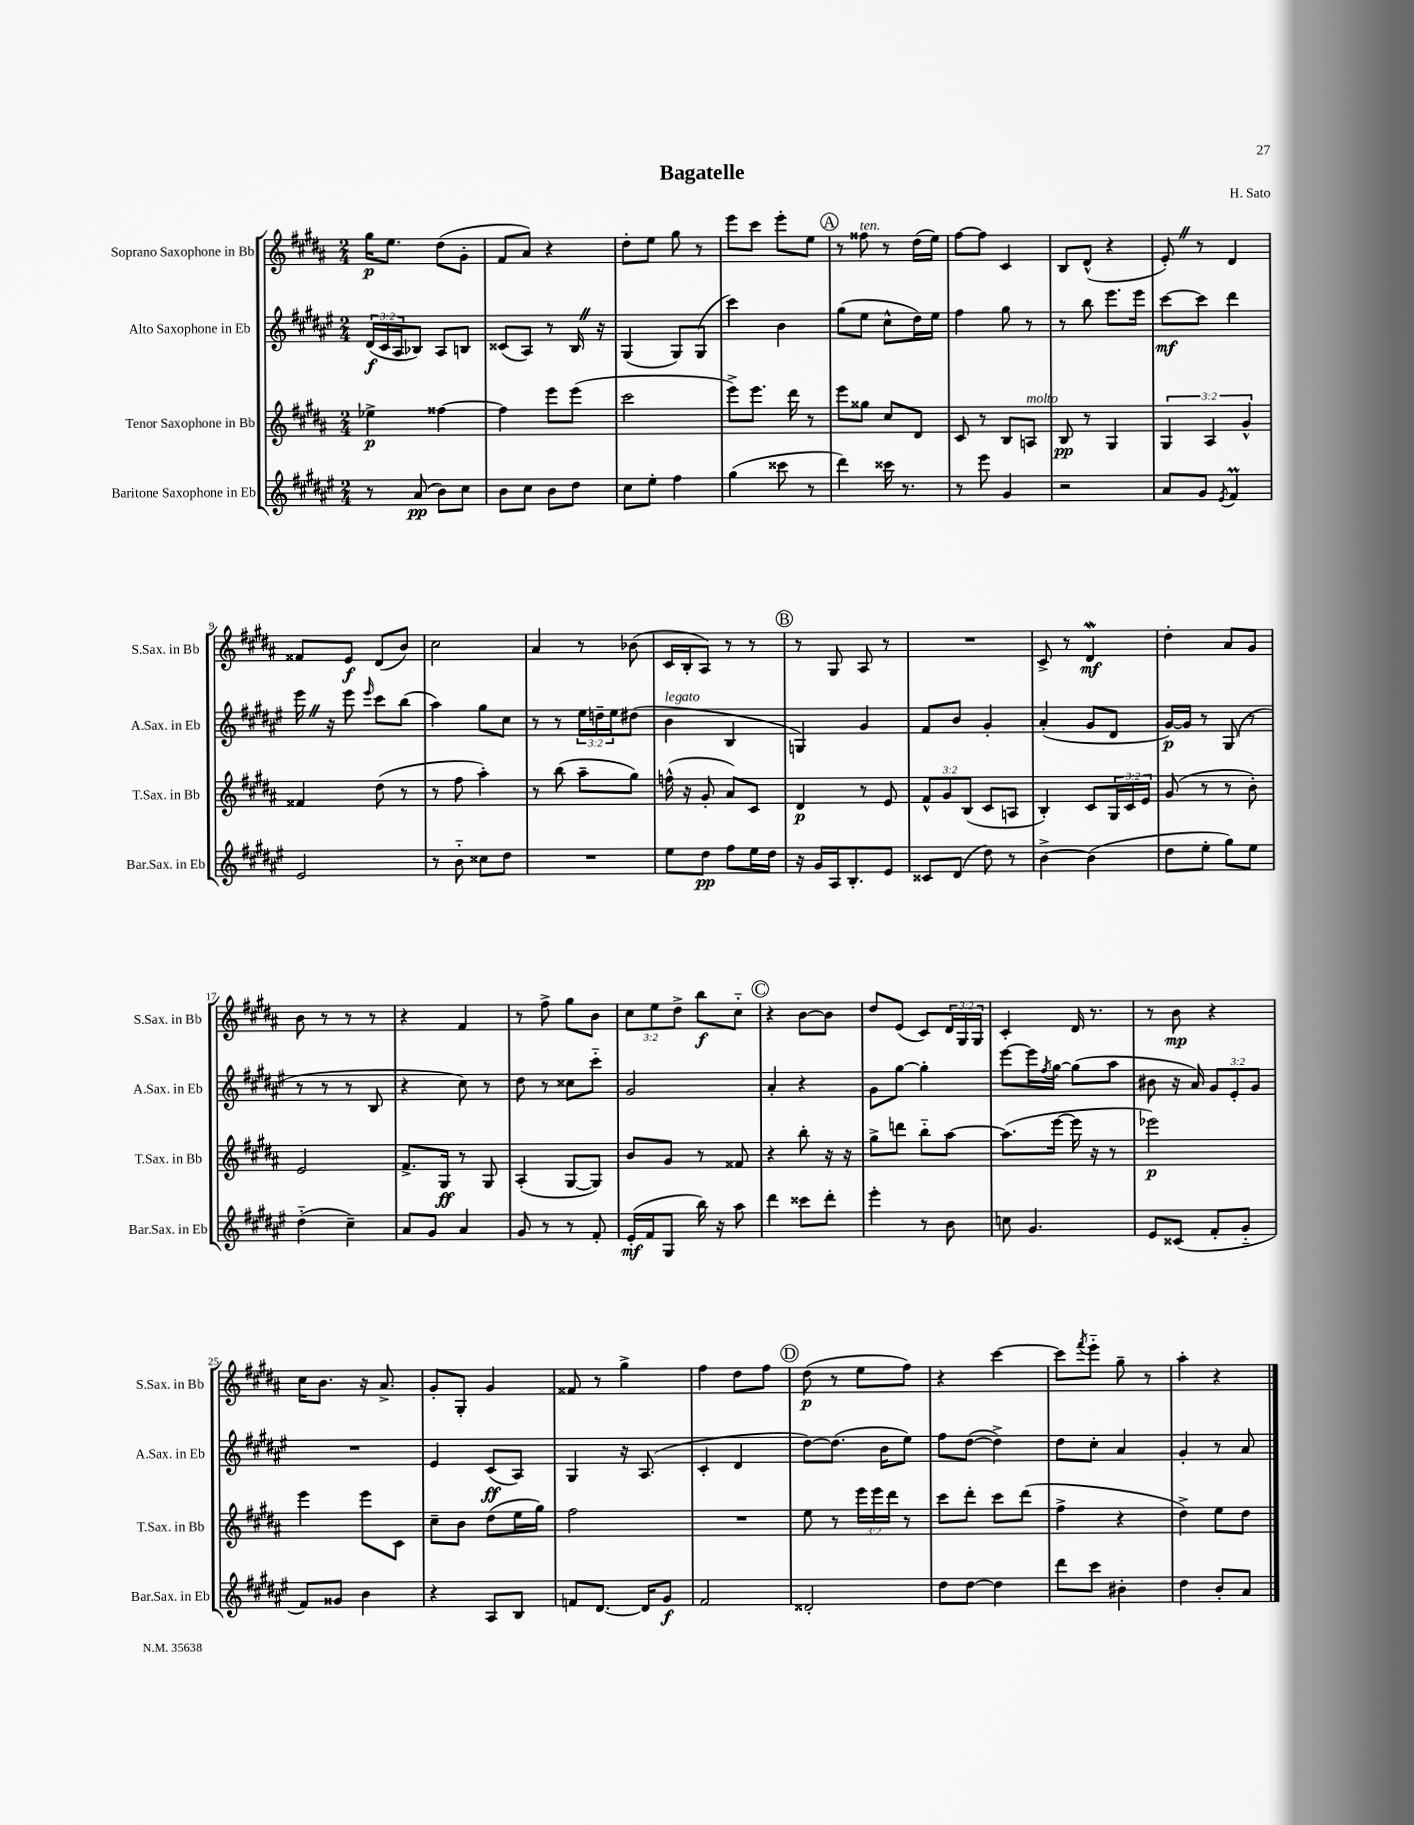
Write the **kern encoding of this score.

**kern	**kern	**kern	**kern
*staff4	*staff3	*staff2	*staff1
*clefG2	*clefG2	*clefG2	*clefG2
*k[f#c#g#d#a#e#]	*k[f#c#g#d#a#]	*k[f#c#g#d#a#e#]	*k[f#c#g#d#a#]
*M2/4	*M2/4	*M2/4	*M2/4
8r	4ee-^	(24d#	16gg#
.	.	24c#	.
.	.	.	8.ee
.	.	24A#	.
(8a#	.	8B-)	.
8b)	[4ff##	8A#	(8dd#
8cc#	.	8B	8g#'
=	=	=	=
8b	4ff##]	(8c##	8f#
8cc#	.	8A#)	8a#)
8b	8eee	8r	4r
8dd#	(8eee	16B	.
.	.	16r	.
=	=	=	=
8cc#	2ccc#	(4G#	8dd#'
8ee#'	.	.	8ee
4ff#	.	8G#)	8gg#
.	.	(8G#	8r
=	=	=	=
(4gg#	8eee^)	4ccc#)	8eee
.	8.eee	.	8ccc#
8ccc##	.	4b	8eee'
.	16ddd#	.	.
8r	8r	.	8ee
=	=	=	=
4ddd#)	8eee	(8gg#	8r
.	8gg##	8ee#	8ff##
16ccc##	8cc#	8cc#^^	8r
8.r	.	.	.
.	8d#	16dd#)	(16dd#
.	.	16ee#	16ee)
=	=	=	=
8r	8c#	4ff#	[8ff#
8eee#	8r	.	8ff#]
4g#	8B	8gg#	4c#
.	8A	8r	.
=	=	=	=
2r	8B	8r	8B
.	8r	8bb	(8d#^^
.	4G#	8.eee#	4r
.	.	16eee#	.
=	=	=	=
8a#	6G#	[8ccc#	8e')
8g#	.	8ccc#]	8r
.	6A#	.	.
8qe#	.	.	.
4f#	.	4ddd#	4d#
.	6g#^^	.	.
=	=	=	=
2e#	4f##	16eee#	8f##
.	.	16r	.
.	.	8eee#	8e
.	.	16qqeee#	.
.	(8dd#	8ccc#	(8d#
.	8r	(8bb	8b)
=	=	=	=
8r	8r	4aa#)	2cc#
8b'~	8ff#	.	.
8cc##	4aa#')	8gg#	.
8dd#	.	8cc#	.
=	=	=	=
2r	8r	8r	4a#
.	(8bb	8r	.
.	8aa#~	24ee#	8r
.	.	24dd~	.
.	.	24ee#	.
.	8gg#)	(8dd#	(8b-
=	=	=	=
8ee#	(16ff^^	4b	16c#
.	16r	.	16B'
8dd#	8g#'	.	8A#)
8ff#	8a#)	4B	8r
16ee#	8c#	.	8r
16dd#	.	.	.
=	=	=	=
16r	4d#	4G)	8r
16g#	.	.	.
16A#	.	.	8G#
8.B'	.	.	.
.	8r	4g#	8A#
8e#	8e	.	8r
=	=	=	=
8c##	12f#^^	8f#	2r
.	12g#	.	.
(8d#	.	8b	.
.	(12B	.	.
8dd#)	8c#	4g#'	.
8r	8A	.	.
=	=	=	=
[4b^	4B')	(4a#'	8c#^
.	.	.	8r
(4b]	8c#	8g#	4d#
.	24G#	8d#	.
.	24c#	.	.
.	24e	.	.
=	=	=	=
8dd#	(8g#	[16g#)	4dd#'
.	.	16g#]	.
8ee#'	8r	8r	.
8gg#)	8r	(8G#	8a#
8ee#	8b')	8r	8g#
=	=	=	=
(4dd#'~	2e	8r	8b
.	.	8r	8r
4cc#~)	.	8r	8r
.	.	8B	8r
=	=	=	=
8a#	8.f#^	4r	4r
8g#	.	.	.
.	16G#	.	.
4a#	8r	8cc#)	4f#
.	8G#	8r	.
=	=	=	=
8g#	(4A#'	8dd#	8r
8r	.	8r	8ff#^
8r	[8G#	8cc##	8gg#
8f#'	8G#])	8ccc#'~	8b
=	=	=	=
(16e#'	8b	2g#	12cc#
16f#	.	.	.
.	.	.	12ee
8G#	8g#	.	.
.	.	.	12dd#^
16bb)	8r	.	8bb
16r	.	.	.
8aa#	8f##	.	8cc#'~
=	=	=	=
4ddd#	4r	4a#'	4r
8ccc##	8bb'	4r	[8b
8ddd#'	16r	.	8b]
.	16r	.	.
=	=	=	=
4eee#'	8gg#^	8g#	8dd#
.	8ddd	[8gg#	(8e
8r	8bb'~	4gg#']	8c#)
8b	[8aa#	.	24d#
.	.	.	24G#
.	.	.	24G#
=	=	=	=
8cc	(8.aa#]	[8eee#	4c#'
4.g#	.	16eee#]	.
.	.	8qff#	.
.	[16eee	[16gg#	.
.	16eee]	(8gg#]	16d#
.	16r	.	8.r
.	8r	8aa#	.
=	=	=	=
8e#	2eee-)	8b#	8r
(8c##	.	16r	8b
.	.	16a#)	.
8f#'	.	12g#	4r
.	.	12e#'	.
8g#'~	.	.	.
.	.	12g#	.
=	=	=	=
8f#)	4eee	2r	16cc#
.	.	.	8.b
8g##	.	.	.
4b	8eee	.	16r
.	.	.	8.a#^
.	8c#	.	.
=	=	=	=
4r	8cc#~	4e#	8g#'
.	8b	.	8G#'
8A#	(8dd#	(8c#	4g#
8B	16ee	8A#)	.
.	16gg#)	.	.
=	=	=	=
8f	2ff#	4G#	8f##
[8.d#	.	.	8r
.	.	16r	4gg#^
16d#]	.	(8.A#	.
8g#	.	.	.
=	=	=	=
2f#	2r	4c#'	4ff#
.	.	4d#	8dd#
.	.	.	8ff#
=	=	=	=
2d##'	8ee	[8dd#)	(8dd#
.	8r	(8.dd#]	8r
.	24eee	.	8ee
.	24eee	.	.
.	.	16b	.
.	24ddd#	.	.
.	8r	8ee#)	8ff#)
=	=	=	=
8dd#	8ccc#	8ff#	4r
[8dd#	8ddd#'	([8dd#	.
4dd#]	8ccc#	4dd#^])	[4ccc#
.	(8ddd#	.	.
=	=	=	=
8ddd#	4ff#^	8dd#	8ccc#]
.	.	.	8qfff#
8ccc#	.	8cc#'	8eee'~
4b#'	4r	4a#	8gg#~
.	.	.	8r
=	=	=	=
4dd#	4dd#^)	4g#'	4aa#'
8b'	8ee	8r	4r
8a#	8dd#	8a#	.
==	==	==	==
*-	*-	*-	*-
